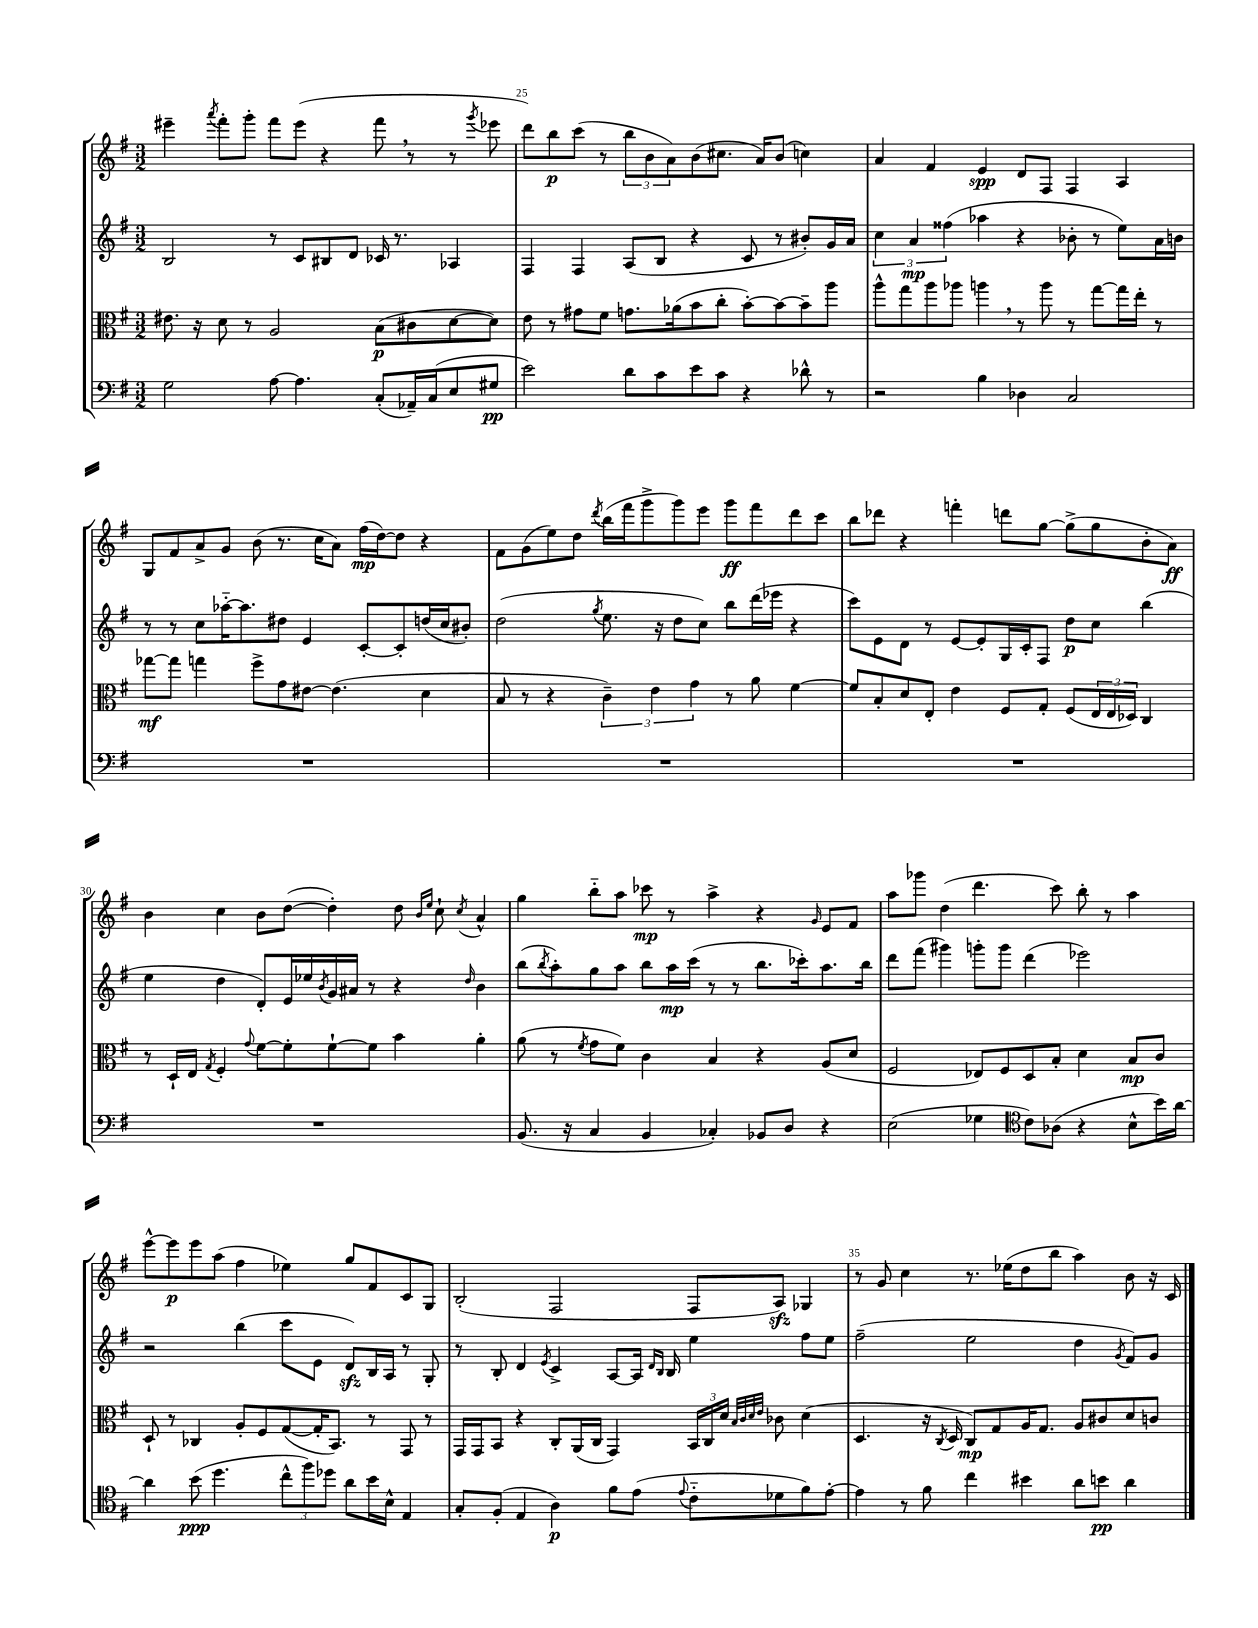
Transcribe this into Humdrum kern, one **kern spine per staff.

**kern	**dynam	**kern	**dynam	**kern	**dynam	**kern	**dynam
*part4	*part4	*part3	*part3	*part2	*part2	*part1	*part1
*staff4	*staff4	*staff3	*staff3	*staff2	*staff2	*staff1	*staff1
*clefF4	*	*clefC3	*	*clefG2	*	*clefG2	*
*k[f#]	*	*k[f#]	*	*k[f#]	*	*k[f#]	*
*M3/2	*	*M3/2	*	*M3/2	*	*M3/2	*
=24	=24	=24	=24	=24	=24	=24	=24
2G\	.	8.e#X\	.	2B/	.	4eee#X~\	.
.	.	16r	.	.	.	.	.
.	.	.	.	.	.	8qaaa/	.
.	.	8d\	.	.	.	8fff#'\L	.
.	.	8r	.	.	.	8ggg'\J	.
[8A\	.	2A/	.	8r	.	8fff#\L	.
4.A\]	.	.	.	8c/L	.	(8eee#\J	.
.	.	.	.	8B#X/	.	4r	.
.	.	.	.	8d/J	.	.	.
(8C'/L	.	(8B\L	p	16c-X/	.	8fff#,\	.
.	.	.	.	8.r	.	.	.
16AA-X~/L)	.	8c#X\	.	.	.	8r	.
(16C/J	.	.	.	.	.	.	.
8E/	.	[8d\	.	4A-X/	.	8r	.
.	.	.	.	.	.	8qggg/	.
8G#X/J	pp	8d\J])	.	.	.	8eee-X\	.
=25	=25	=25	=25	=25	=25	=25	=25
2e\)	.	8e\	.	4F#/	.	8ddd\L)	.
.	.	8r	.	.	.	8bb\	p
.	.	8g#X\L	.	4F#/	.	(8ccc\J	.
.	.	8f#\J	.	.	.	8r	.
8d\L	.	8.gn\L	.	(8A/L	.	12bb\L	.
.	.	.	.	.	.	12b\	.
8c\	.	.	.	8B/J	.	.	.
.	.	.	.	.	.	12a\)	.
.	.	(16a-X\k	.	.	.	.	.
8e\	.	8b\	.	4r	.	(8b\	.
8c\J	.	8cc'\J	.	.	.	8.cc#X\J	.
4r	.	[8b'\L)	.	8c/	.	.	.
.	.	.	.	.	.	16a/KL)	.
.	.	8b\_	.	8r	.	(8b/J	.
8d-X^^\	.	8b~\]	.	8b#X'/L)	.	4ccn\)	.
8r	.	8aa\J	.	16g/L	.	.	.
.	.	.	.	16a/JJ	.	.	.
=26	=26	=26	=26	=26	=26	=26	=26
2r	.	8aa^^\L	.	6cc\	.	4a/	.
.	.	8gg\	.	.	.	.	.
.	.	.	.	6a/	mp	.	.
.	.	8aa\	.	.	.	4f#/	.
.	.	.	.	(6ff##X\	.	.	.
.	.	8aa-X\J	.	.	.	.	.
4B\	.	4aan,\	.	4aa-X\	.	4e/	spp
4D-X\	.	8r	.	4r	.	8d/L	.
.	.	8aa\	.	.	.	8F#/J	.
2C/	.	8r	.	8b-X'\	.	4F#/	.
.	.	[8gg\L	.	8r	.	.	.
.	.	16gg\L]	.	8ee\L)	.	4A/	.
.	.	16ee'\JJ	.	.	.	.	.
.	.	8r	.	16a\L	.	.	.
.	.	.	.	16bn\JJ	.	.	.
!!LO:LB:g=z
=27	=27	=27	=27	=27	=27	=27	=27
1.r	.	[8gg-X\L	mf	8r	.	8G/L	.
.	.	8gg-\J]	.	8r	.	8f#/	.
.	.	4ggn\	.	8cc\L	.	8a^/	.
.	.	.	.	[16aa-X\K	.	8g/J	.
.	.	.	.	8.aa-\]	.	.	.
.	.	8ff#^\L	.	.	.	(8b\	.
.	.	8g\	.	8dd#X\J	.	8.r	.
.	.	[8e#X\J	.	4e/	.	.	.
.	.	.	.	.	.	16cc\KL	.
.	.	(4.e#\]	.	.	.	8a\J)	.
.	.	.	.	[8c'/L	.	(16ff#\LL	mp
.	.	.	.	.	.	[16dd\J)	.
.	.	.	.	8c'/]	.	8dd\J]	.
.	.	4d\	.	(16ddn/L	.	4r	.
.	.	.	.	16cc/J	.	.	.
.	.	.	.	8b#X'/J)	.	.	.
=28	=28	=28	=28	=28	=28	=28	=28
1.r	.	8B/	.	(2dd\	.	8f#\L	.
.	.	8r	.	.	.	(8g\	.
.	.	4r	.	.	.	8ee\)	.
.	.	.	.	.	.	8dd\J	.
.	.	.	.	8qgg/	.	8qddd/	.
.	.	6c~\)	.	8.ee\	.	(16bb\LL	.
.	.	.	.	.	.	16fff#\J	.
.	.	.	.	.	.	8ggg^\	.
.	.	6e\	.	.	.	.	.
.	.	.	.	16r	.	.	.
.	.	.	.	8dd\L	.	8ggg\)	.
.	.	6g\	.	.	.	.	.
.	.	.	.	8cc\J)	.	8eee\J	.
.	.	8r	.	8bb\L	.	8ggg\L	ff
.	.	8a\	.	(16ddd\L	.	8fff#\	.
.	.	.	.	16eee-X\JJ	.	.	.
.	.	[4f#\	.	4r	.	8ddd\	.
.	.	.	.	.	.	8ccc\J	.
=29	=29	=29	=29	=29	=29	=29	=29
1.r	.	8f#/L]	.	8ccc\L)	.	8bb\L	.
.	.	8B'/	.	8e\	.	8ddd-X\J	.
.	.	8d/	.	8d\J	.	4r	.
.	.	8E'/J	.	8r	.	.	.
.	.	4e\	.	[8e/L	.	4fffn'\	.
.	.	.	.	8e'/]	.	.	.
.	.	8F#/L	.	16G/L	.	8dddn\L	.
.	.	.	.	16c'/J	.	.	.
.	.	8G'/J	.	8F#/J	.	[8gg\J	.
.	.	(8F#/L	.	8dd\L	p	(8gg^\L]	.
.	.	24E/L	.	8cc\J	.	8gg\	.
.	.	24E/	.	.	.	.	.
.	.	24D-X/JJ)	.	.	.	.	.
.	.	4C/	.	(4bb\	.	8b'\	.
.	.	.	.	.	.	8a\J)	ff
!!LO:LB:g=z
=30	=30	=30	=30	=30	=30	=30	=30
1.r	.	8r	.	4ee\	.	4b\	.
.	.	16D`/LL	.	.	.	.	.
.	.	16E/JJ	.	.	.	.	.
.	.	8qG/	.	.	.	.	.
.	.	4F#'/	.	4dd\	.	4cc\	.
.	.	8qqg/	.	.	.	.	.
.	.	[8f#\L	.	8d'/L)	.	8b\L	.
.	.	8f#'\]	.	16e/L	.	([8dd\J	.
.	.	.	.	16ee-X/	.	.	.
.	.	.	.	8qb/	.	.	.
.	.	[8f#`\	.	16g/	.	4dd'\])	.
.	.	.	.	16a#X/JJ	.	.	.
.	.	8f#\J]	.	8r	.	.	.
.	.	4b\	.	4r	.	8dd\	.
.	.	.	.	.	.	16qqb/LL	.
.	.	.	.	.	.	16qqee/JJ	.
.	.	.	.	.	.	8cc`\	.
.	.	.	.	16qqdd/	.	8qcc/	.
.	.	4a'\	.	4b\	.	4a^^/	.
=31	=31	=31	=31	=31	=31	=31	=31
(8.BB/	.	(8a\	.	(8bb\L	.	4gg\	.
.	.	.	.	8qbb/	.	.	.
.	.	8r	.	8aa'\)	.	.	.
16r	.	.	.	.	.	.	.
.	.	8qf#/	.	.	.	.	.
4C/	.	8g\L	.	8gg\	.	8bb\L	.
.	.	8f#\J)	.	8aa\J	.	8aa\J	.
4BB/	.	4c\	.	8bb\L	.	8ccc-X\	mp
.	.	.	.	16aa\L	mp	8r	.
.	.	.	.	(16ccc\JJ	.	.	.
4C-X'/)	.	4B/	.	8r	.	4aa^\	.
.	.	.	.	8r	.	.	.
8BB-X/L	.	4r	.	8.bb\L	.	4r	.
8D/J	.	.	.	.	.	.	.
.	.	.	.	16ccc-X'\k)	.	.	.
.	.	.	.	.	.	16qqg/	.
4r	.	(8A/L	.	8.aa\	.	8e/L	.
.	.	8d/J	.	.	.	8f#/J	.
.	.	.	.	16bb\Jk	.	.	.
=32	=32	=32	=32	=32	=32	=32	=32
(2E\	.	2F#/	.	8ddd\L	.	8aa\L	.
.	.	.	.	(8fff#\J	.	8ggg-X\J	.
.	.	.	.	4ggg#X\)	.	(4dd\	.
4G-X\	.	8E-X/L)	.	8gggn'\L	.	4.ddd\	.
.	.	8F#/	.	8ggg\J	.	.	.
*clefC4	*	*	*	*	*	*	*
8c\L)	.	8D/	.	(4ddd\	.	.	.
(8A-X\J	.	8B'/J	.	.	.	8ccc\)	.
4r	.	4d\	.	2eee-X\)	.	8bb'\	.
.	.	.	.	.	.	8r	.
8B^^\L	.	8B/L	mp	.	.	4aa\	.
16b\L)	.	8c/J	.	.	.	.	.
[16a\JJ	.	.	.	.	.	.	.
!!LO:LB:g=z
=33	=33	=33	=33	=33	=33	=33	=33
4a\]	.	8D`/	.	2r	.	[8eee^^\L	.
.	.	8r	.	.	.	8eee\]	p
(8b\	ppp	4C-X/	.	.	.	8eee\	.
4.dd\	.	.	.	.	.	(8aa\J	.
.	.	8A'/L	.	(4bb\	.	4ff#\	.
.	.	8F#/	.	.	.	.	.
12cc^^\L	.	([8G/	.	8ccc\L	.	4ee-X\)	.
12ff#\)	.	.	.	.	.	.	.
.	.	16G'/K]	.	8e\J	.	.	.
12dd-X\J	.	.	.	.	.	.	.
.	.	8.BB/J)	.	.	.	.	.
8a\L	.	.	.	8dzz/L)	.	8gg/L	.
16b\L	.	8r	.	16B/L	.	8f#/	.
16B^^\JJ	.	.	.	16A/JJ	.	.	.
4E/	.	8GG/	.	8r	.	8c/	.
.	.	8r	.	8G'/	.	8G/J	.
=34	=34	=34	=34	=34	=34	=34	=34
8G'/L	.	16GG/LL	.	8r	.	(2B'/	.
.	.	16GG/J	.	.	.	.	.
(8F#'/J	.	8BB/J	.	8B'/	.	.	.
4E/	.	4r	.	4d/	.	.	.
.	.	.	.	8qe/	.	.	.
4A\)	p	8C'/L	.	4c^/	.	2F#/	.
.	.	(16AA/L	.	.	.	.	.
.	.	16C/JJ	.	.	.	.	.
8f#\L	.	4GG/)	.	[8A/L	.	.	.
(8e\J	.	.	.	16A/Jk]	.	.	.
.	.	.	.	16qqd/LL	.	.	.
.	.	.	.	16qqB/JJ	.	.	.
.	.	.	.	16B/	.	.	.
8qqe/	.	.	.	.	.	.	.
8c\L	.	24BB/LL	.	4ee\	.	8F#/L	.
.	.	24C/	.	.	.	.	.
.	.	24d/JJ	.	.	.	.	.
.	.	32qqB/LLL	.	.	.	.	.
.	.	32qqc/	.	.	.	.	.
.	.	32qqd/	.	.	.	.	.
.	.	32qqe/JJJ	.	.	.	.	.
8d-X\	.	8c-X\	.	.	.	8Azz/J)	.
8f#\)	.	(4d\	.	8ff#\L	.	4G-X/	.
[8e'\J	.	.	.	8ee\J	.	.	.
=35	=35	=35	=35	=35	=35	=35	=35
4e\]	.	4.D/	.	(2ff#~\	.	8r	.
.	.	.	.	.	.	8g/	.
8r	.	.	.	.	.	4cc\	.
8f#\	.	16r	.	.	.	.	.
.	.	8qC/	.	.	.	.	.
.	.	16D/	.	.	.	.	.
4cc\	.	8C/L)	mp	2ee\	.	8.r	.
.	.	8G/	.	.	.	.	.
.	.	.	.	.	.	(16ee-X\KL	.
4b#X\	.	16A/K	.	.	.	8dd\	.
.	.	8.G/J	.	.	.	.	.
.	.	.	.	.	.	8bb\J	.
8a\L	.	8A/L	.	4dd\	.	4aa\)	.
8bn\J	pp	8c#X/	.	.	.	.	.
.	.	.	.	8qg/	.	.	.
4a\	.	8d/	.	8f#/L)	.	8b\	.
.	.	8cn/J	.	8g/J	.	16r	.
.	.	.	.	.	.	16c/	.
==	==	==	==	==	==	==	==
*-	*-	*-	*-	*-	*-	*-	*-
